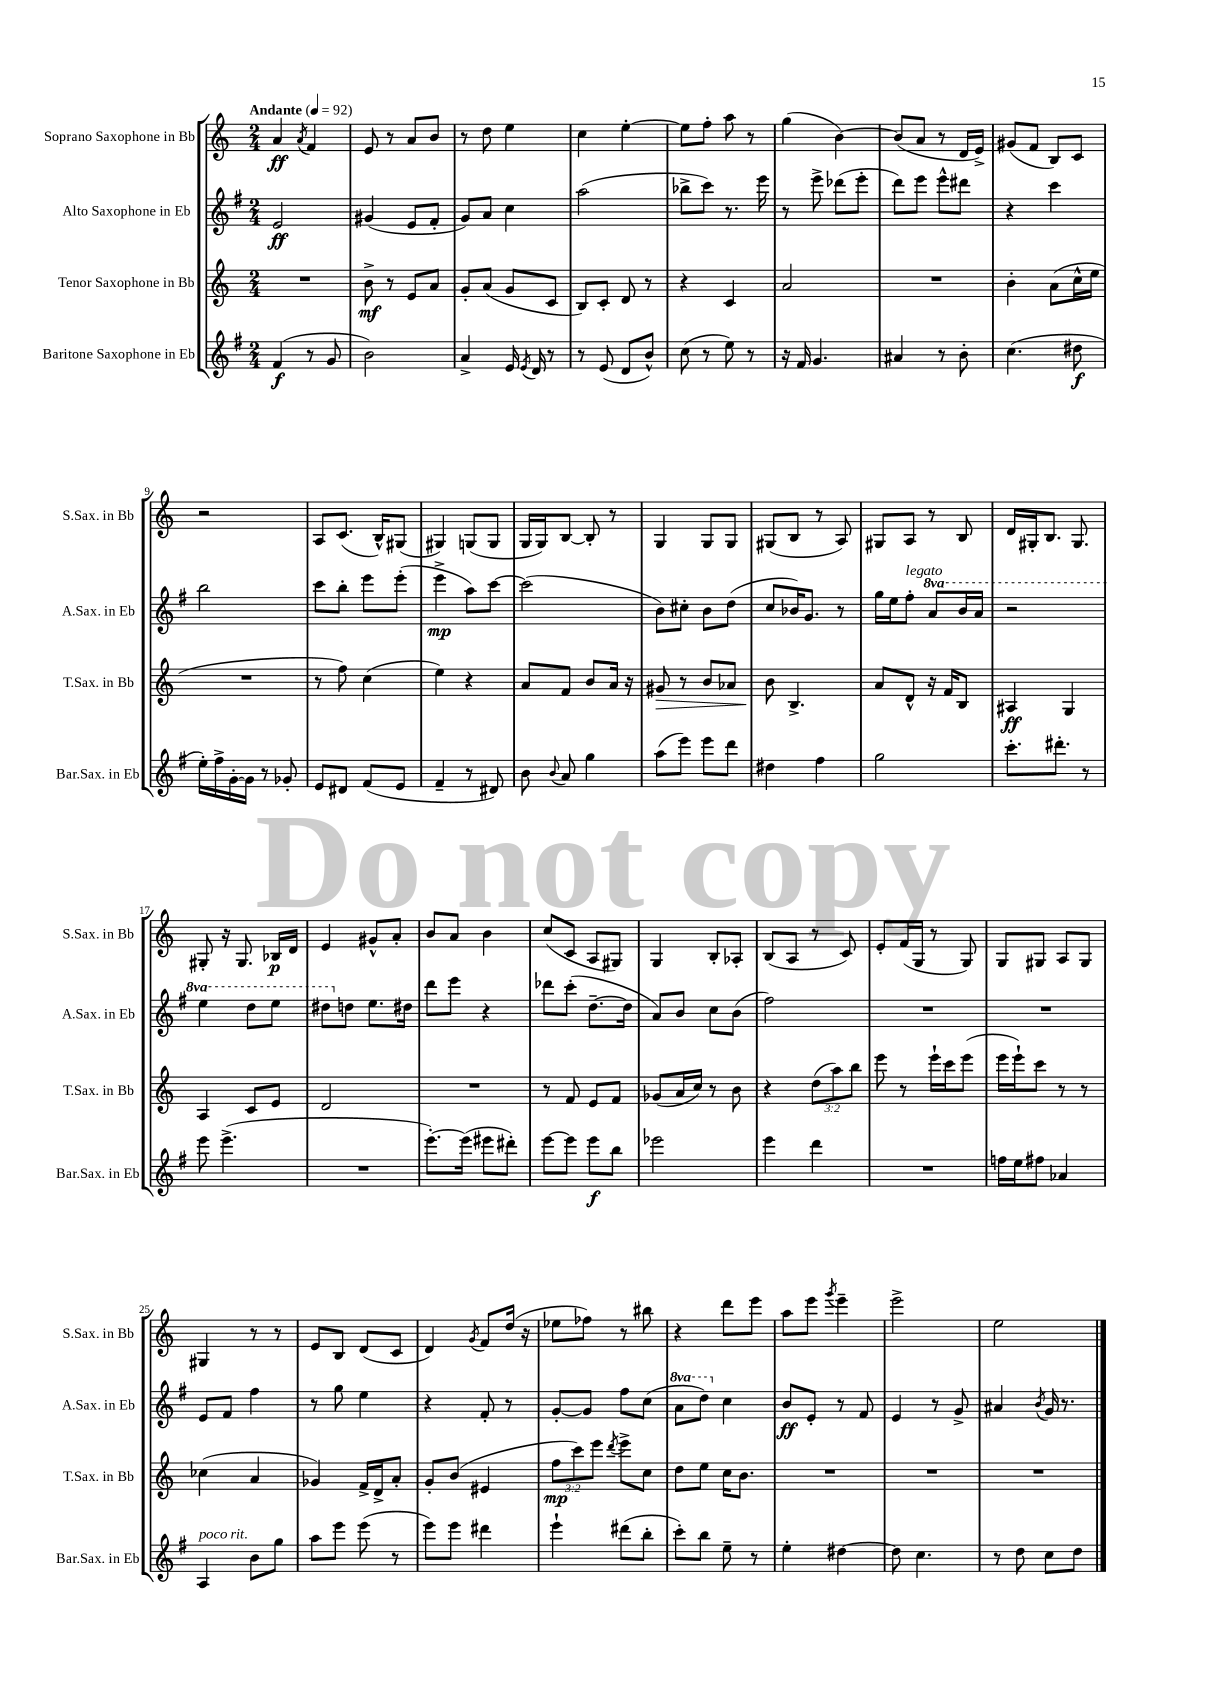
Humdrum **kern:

**kern	**kern	**kern	**kern
*staff4	*staff3	*staff2	*staff1
*clefG2	*clefG2	*clefG2	*clefG2
*k[f#]	*k[]	*k[f#]	*k[]
*M2/4	*M2/4	*M2/4	*M2/4
*MM92	*MM92	*MM92	*MM92
(4f#/	2r	2e/	4a/
.	.	.	8qa/
8r	.	.	4f/
8g/	.	.	.
=	=	=	=
2b\)	8b^\	(4g#/	8e/
.	8r	.	8r
.	8e/L	8e/L	8a/L
.	8a/J	8f#'/J	8b/J
=	=	=	=
4a^/	8g'/L	8g/L)	8r
.	(8a/J	8a/J	8dd\
16e/	8g/L	4cc\	4ee\
8qe/	.	.	.
16d/	.	.	.
8r	8c/J	.	.
=	=	=	=
8r	8B/L)	(2aa\	4cc\
(8e/	8c'/J	.	.
8d/L	8d/	.	[4ee'\
8b^^/J)	8r	.	.
=	=	=	=
(8cc\	4r	8bb-^\L	8ee\]L
8r	.	8ccc\J)	8ff'\J
8ee\)	4c/	8.r	8aa\
8r	.	.	8r
.	.	16eee\	.
=	=	=	=
16r	2a/	8r	(4gg\
16f#/	.	.	.
4.g/	.	8eee^\	.
.	.	(8ddd-\L	[4b\)
.	.	8eee'\J	.
=	=	=	=
4a#/	2r	8ddd\L)	(8b/]L
.	.	8eee\J	8a/J
8r	.	8eee^^\L	8r
8b'\	.	8ddd#\J	16d/LL
.	.	.	16e^/JJ)
=	=	=	=
(4.cc\	4b'\	4r	(8g#/L
.	.	.	8f/J
.	(8a\L	4ccc\	8B/L)
8dd#\	16cc^^\L	.	8c/J
.	16ee\JJ	.	.
=	=	=	=
16ee'\LL)	2r	2bb\	2r
16ff#^\	.	.	.
[16g'\	.	.	.
16g\]JJ	.	.	.
8r	.	.	.
8g-'/	.	.	.
=	=	=	=
8e/L	8r	8ccc\L	8A/L
8d#/J	8ff\)	8bb'\J	(8.c/J
(8f#/L	(4cc\	8eee\L	.
.	.	.	16B^^/LK)
8e/J	.	(8eee'\J	(8G#/J
=	=	=	=
4f#~/	4ee\)	4eee^\	4G#/)
8r	4r	8aa\L)	(8G/L
8d#/)	.	[8ccc\J	8G/J
=	=	=	=
8b\	8a/L	(2ccc\]	16G/LL
.	.	.	16G/J)
8qqb/	.	.	.
8a/	8f/J	.	[8B/J
4gg\	8b/L	.	8B'/]
.	16a/Jk	.	8r
.	16r	.	.
=	=	=	=
(8aa\L	8g#/	8b\L)	4G/
8eee\J)	8r	8cc#'\J	.
8eee\L	8b/L	8b\L	8G/L
8ddd\J	8a-/J	(8dd\J	8G/J
=	=	=	=
4dd#\	8b\	8cc/L	(8G#/L
.	4.B^/	16b-/K)	8B/J
.	.	8.g/J	.
4ff#\	.	.	8r
.	.	8r	8A/)
=	=	=	=
2gg\	8a/L	16gg\LL	8G#/L
.	.	16ee\J	.
.	8d^^/J	8ff#'\J	8A/J
.	16r	8aa/L	8r
.	16f/LK	.	.
.	8B/J	16bb/L	8B/
.	.	16aa/JJ	.
=	=	=	=
8.ccc'\L	4A#/	2r	16d/LL
.	.	.	16G#'/J
.	.	.	8.B/J
8.ddd#'\J	.	.	.
.	4G/	.	.
.	.	.	8.G#/
8r	.	.	.
=	=	=	=
8eee\	4A/	4eee\	8G#'/
(4.eee^\	.	.	16r
.	.	.	8.G#/
.	8c/L	8ddd\L	.
.	8e/J	8eee\J	16B-/LL
.	.	.	16d/JJ
=	=	=	=
2r	2d/	8ddd#\L	4e/
.	.	8dd\J	.
.	.	8.ee\L	8g#^^/L
.	.	.	8a'/J
.	.	16dd#\Jk	.
=	=	=	=
[8.eee'\L)	2r	8ddd\L	8b/L
.	.	8eee\J	8a/J
(16eee\]Jk	.	.	.
8eee#\L	.	4r	4b\
8ddd#'\J)	.	.	.
=	=	=	=
[8eee\L	8r	8ddd-\L	(8cc/L
8eee\]J	8f/	(8ccc'\J	8c/J
8eee\L	8e/L	[8.dd~\L	8A/L
8bb\J	8f/J	.	8G#/J)
.	.	16dd\]Jk	.
=	=	=	=
2eee-\	(8g-/L	8a/L)	4G/
.	16a/L	8b/J	.
.	16cc/JJ)	.	.
.	8r	8cc\L	8B'/L
.	8b\	(8b\J	8A-'/J
=	=	=	=
4eee\	4r	2ff#\)	(8B/L
.	.	.	8A/J
4ddd\	(12dd\L	.	8r
.	12aa\)	.	.
.	.	.	8c/)
.	12bb\J	.	.
=	=	=	=
2r	8eee\	2r	8e'/L
.	8r	.	(16f/L
.	.	.	16G/JJ
.	16eee`\LL	.	8r
.	16ccc\J	.	.
.	(8eee\J	.	8G/)
=	=	=	=
16ff\LL	16eee\LL	2r	8G/L
16ee\J	16eee`\J)	.	.
8ff#\J	8ccc\J	.	8G#/J
4a-/	8r	.	8A/L
.	8r	.	8G#/J
=	=	=	=
4A/	(4cc-\	8e/L	4G#/
.	.	8f#/J	.
8b\L	4a/	4ff#\	8r
8gg\J	.	.	8r
=	=	=	=
8aa\L	4g-/)	8r	8e/L
8eee\J	.	8gg\	8B/J
(8eee\	16f^/LL	4ee\	(8d/L
.	16d^/J	.	.
8r	8a'/J	.	8c/J
=	=	=	=
8eee\L)	8g'/L	4r	4d/)
8eee\J	(8b/J	.	.
.	.	.	8qg/
4ddd#\	4e#/	8f#'/	8f/L
.	.	8r	(16dd/Jk
.	.	.	16r
=	=	=	=
4eee`\	12ff\L	[8g'/L	8ee-\L
.	12ccc\)	.	.
.	.	8g/]J	8ff-\J)
.	12eee\J	.	.
.	8qddd/	.	.
(8ddd#\L	8eee^\L	8ff#\L	8r
8bb'\J	8cc\J	(8cc\J	8bb#\
=	=	=	=
8ccc'\L)	8dd\L	8aa\L	4r
8bb\J	8ee\J	8ddd\J)	.
8ee~\	16cc\LK	4cc\	8ddd\L
.	8.b\J	.	.
8r	.	.	8eee\J
=	=	=	=
4ee'\	2r	8b/L	8aa\L
.	.	8e'/J	8eee\J
.	.	.	8qggg/
[4dd#\	.	8r	4eee~\
.	.	8f#/	.
=	=	=	=
8dd#\]	2r	4e/	2eee^\
4.cc\	.	.	.
.	.	8r	.
.	.	8g^/	.
=	=	=	=
8r	2r	4a#/	2ee\
8dd\	.	.	.
.	.	8qb/	.
8cc\L	.	16g/	.
.	.	8.r	.
8dd\J	.	.	.
==	==	==	==
*-	*-	*-	*-
